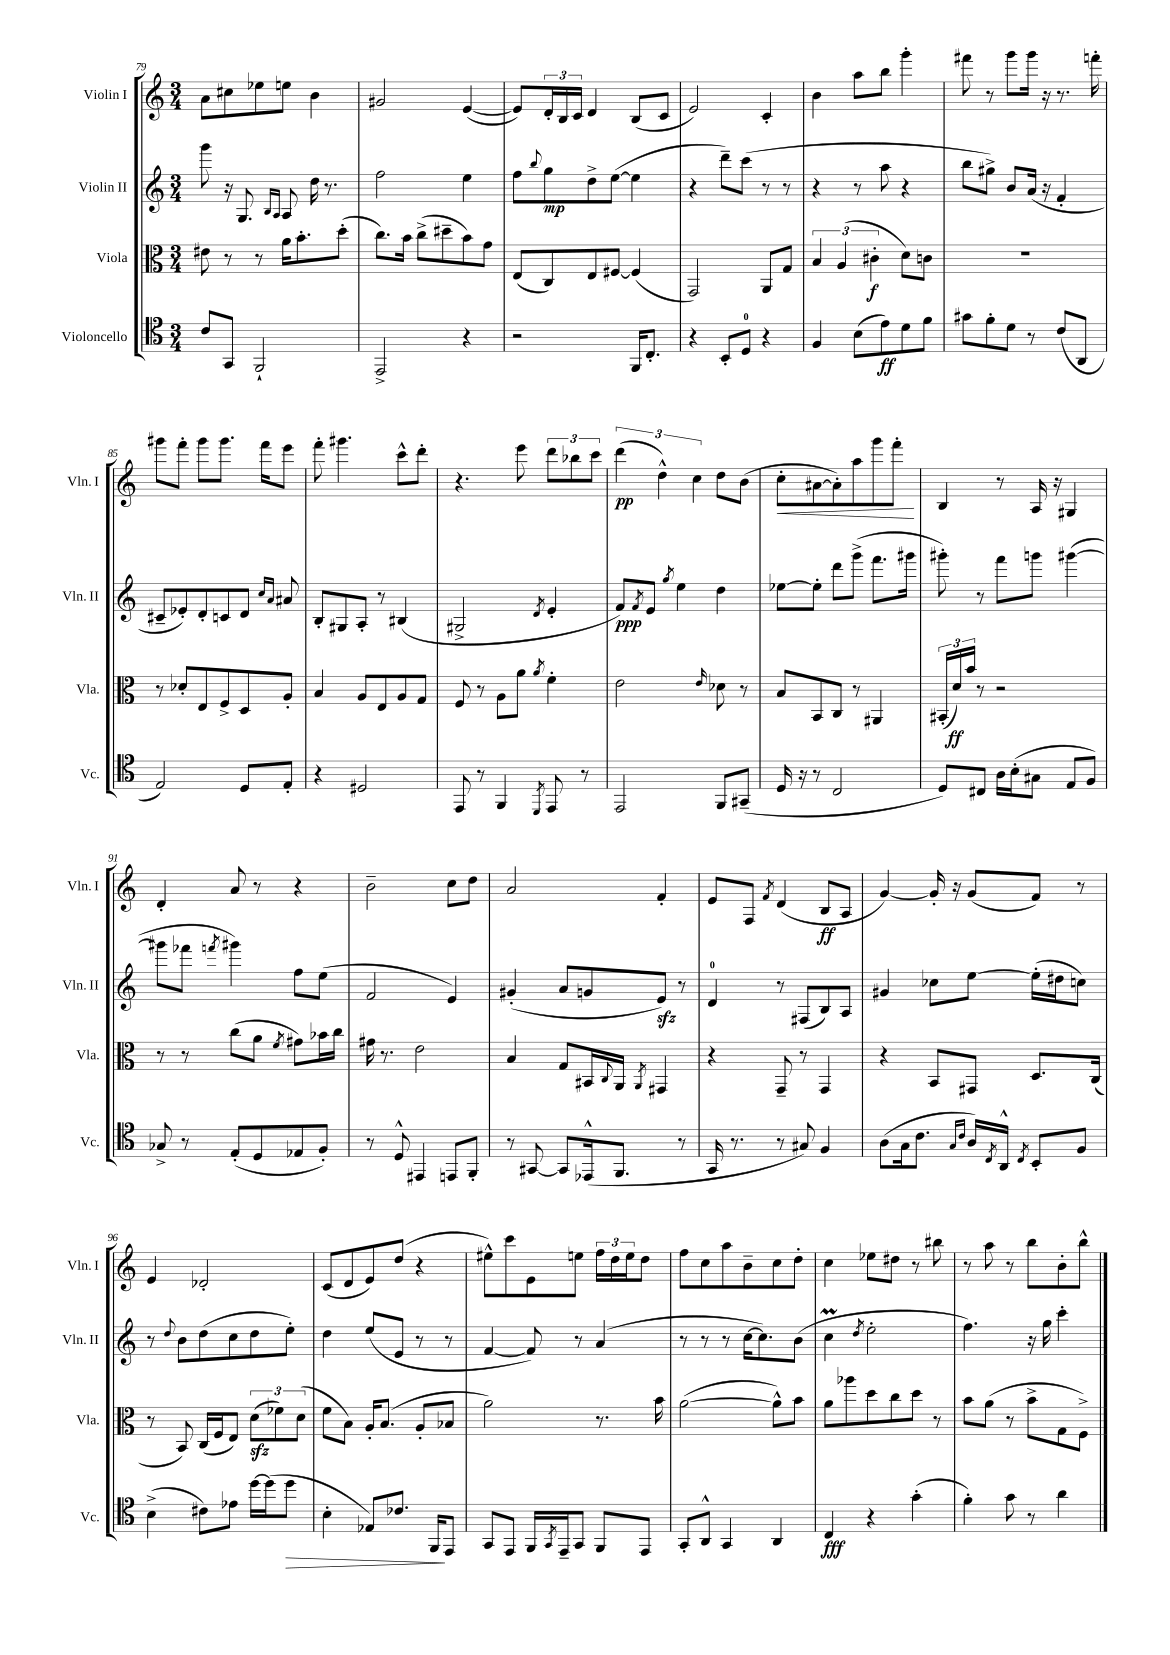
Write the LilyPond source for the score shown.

<<
\new StaffGroup <<
\new Staff = "s0" \with { instrumentName = "Violin I" shortInstrumentName = "Vln. I" } {
    \clef treble \key c \major \numericTimeSignature \time 3/4
    a'8 cis''8 ees''8 e''8 b'4 |
    gis'2 e'4~( |
    e'8) \tuplet 3/2 { d'16-. b16 c'16 } d'4 b8( c'8 |
    e'2) c'4-. |
    b'4 a''8 b''8 g'''4-. |
    fis'''8 r8 g'''8 g'''16 r16 r8. f'''16-. |
    gis'''8 f'''8-. gis'''8 gis'''8. f'''16 e'''8 |
    f'''8-. gis'''4. c'''8-^ d'''8-. |
    r4. e'''8 \tuplet 3/2 { d'''8 bes''8 c'''8 } |
    \tuplet 3/2 { d'''4\pp( d''4-^) c''4 } d''8 b'8( |
    c''8-.\< ais'8~ ais'8-.) a''8 g'''8 f'''8-.\! |
    b4 r8 a16 r16 gis4 |
    d'4-. a'8 r8 r4 |
    b'2-- c''8 d''8 |
    a'2 f'4-. |
    e'8 f8 \acciaccatura { f'8 } d'4( b8\ff a8 |
    g'4~) g'16-. r16 g'8( f'8) r8 |
    e'4 des'2-. |
    c'8( d'8 e'8) d''8( r4 |
    eis''8-^) c'''8 e'8 e''8 \tuplet 3/2 { f''16 d''16 e''16 } d''8 |
    f''8 c''8 a''8 b'8-- c''8 d''8-. |
    c''4 ees''8 dis''8 r8 bis''8 |
    r8 a''8 r8 b''8 b'8-. b''8-^ \bar "|." |
}
\new Staff = "s1" \with { instrumentName = "Violin II" shortInstrumentName = "Vln. II" } {
    \clef treble \key c \major \numericTimeSignature \time 3/4
    g'''8 r16 g8. \grace { b16 a16 } a8 d''16 r8. |
    f''2 e''4 |
    f''8 \appoggiatura { b''8 } g''8\mp d''8-> e''8~( e''4 |
    r4 d'''8--) c'''8( r8 r8 |
    r4 r8 a''8 r4 |
    b''8 gis''8->) b'8 a'16( r16 f'4-. |
    cis'8-- ees'8-.) d'8-. c'8 d'8 \grace { c''16 a'16 } ais'8 |
    b8-. gis8 a8-. r8 bis4( |
    gis2-> \acciaccatura { d'8 } e'4-. |
    f'8\ppp) \acciaccatura { f'8 } e'8 \acciaccatura { g''8 } e''4 d''4 |
    ees''8~ ees''8-. d'''8 g'''8->( f'''8. gis'''16 |
    gis'''8-.) r8 f'''8 g'''8 gis'''4~( |
    gis'''8 fes'''8 \acciaccatura { f'''8 } gis'''4) f''8 e''8( |
    f'2 e'4) |
    gis'4-.( a'8 g'8 e'8\sfz) r8 |
    d'4-0 r8 fis8( b8) a8 |
    gis'4 ces''8 e''8~ e''16-.( dis''16 c''8) |
    r8 \appoggiatura { d''8 } b'8 d''8( c''8 d''8 e''8-.) |
    d''4 e''8( e'8 r8 r8 |
    f'4~ f'8) r8 a'4( |
    r8 r8 r8 c''16~ c''8.) b'8( |
    c''4\prall \acciaccatura { d''8 } e''2-. |
    f''4.) r16 g''16 c'''4-. \bar "|." |
}
\new Staff = "s2" \with { instrumentName = "Viola" shortInstrumentName = "Vla." } {
    \clef alto \key c \major \numericTimeSignature \time 3/4
    eis'8 r8 r8 a'16 b'8.-. d''8-.( |
    c''8.) b'16 c''8->( dis''8-- b'8) g'8 |
    e8( c8) e8 fis8~ fis4( |
    g,2) a,8 g8 |
    \tuplet 3/2 { b4 a4( cis'4-.\f } d'8) c'8 |
    R2. |
    r8 des'8-. e8 f8-> d8 a8-. |
    b4 a8 e8 a8 g8 |
    f8 r8 a8 a'8 \acciaccatura { a'8 } f'4-. |
    e'2 \grace { e'16 } des'8 r8 |
    b8 b,8 c8 r8 ais,4 |
    \tuplet 3/2 { bis,16-.( d'16\ff) b'16 } r8 r2 |
    r8 r8 c''8( a'8 \acciaccatura { f'8 } gis'8) bes'16 c''16 |
    gis'16 r8. e'2 |
    b4 g8 bis,16 \appoggiatura { c8 } a,16 \acciaccatura { a,8 } gis,4 |
    r4 g,8-- r8 g,4 |
    r4 b,8 gis,8 d8. c16( |
    r8 b,8) c16( f16 e8) \tuplet 3/2 { d'8\sfz( fes'8) d'8( } |
    f'8 b8) a16-. b8.( a8-. bes8 |
    a'2) r8. b'16 |
    a'2~( a'8-^) b'8 |
    a'8 aes''8 d''8 c''8 d''8 r8 |
    b'8 a'8( r8 b'8-> g8 f8->) \bar "|." |
}
\new Staff = "s3" \with { instrumentName = "Violoncello" shortInstrumentName = "Vc." } {
    \clef tenor \key c \major \numericTimeSignature \time 3/4
    c'8 g,8 f,2-! |
    e,2-> r4 |
    r2 f,16 c8.-. |
    r4 b,8-. d8-0 r4 |
    f4 b8( e'8\ff) d'8 f'8 |
    gis'8 f'8-. d'8 r8 c'8( a,8 |
    e2) d8 e8-. |
    r4 dis2 |
    e,8 r8 f,4 \acciaccatura { d,8 } e,8 r8 |
    e,2 f,8 gis,8--( |
    d16 r16 r8 c2 |
    d8) cis8 a16 b16-.( gis8 e8 f8) |
    ges8-> r8 e8-.( d8 ees8 f8-.) |
    r8 d8-^ eis,4 e,8 f,8-. |
    r8 gis,8~ gis,8 ees,16-^( f,8. r8 |
    g,16 r8. r8 gis8) f4 |
    a8( g16 c'8. \grace { g16 c'16 } a16) \acciaccatura { c8 } a,16-^ \acciaccatura { c8 } b,8-. f8 |
    b4->( cis'8) ees'8 d''16~ d''16( d''8\> |
    b4-. ees8) ces'8. f,16\! e,8 |
    g,8 e,8 f,16 \acciaccatura { g,8 } e,16-- g,8 f,8 e,8 |
    g,8-. a,8-^ g,4 a,4 |
    c4\fff r4 g'4-.( |
    f'4-.) g'8 r8 a'4 \bar "|." |
}
>>
>>
\layout { \context { \Score currentBarNumber = #79 } }
